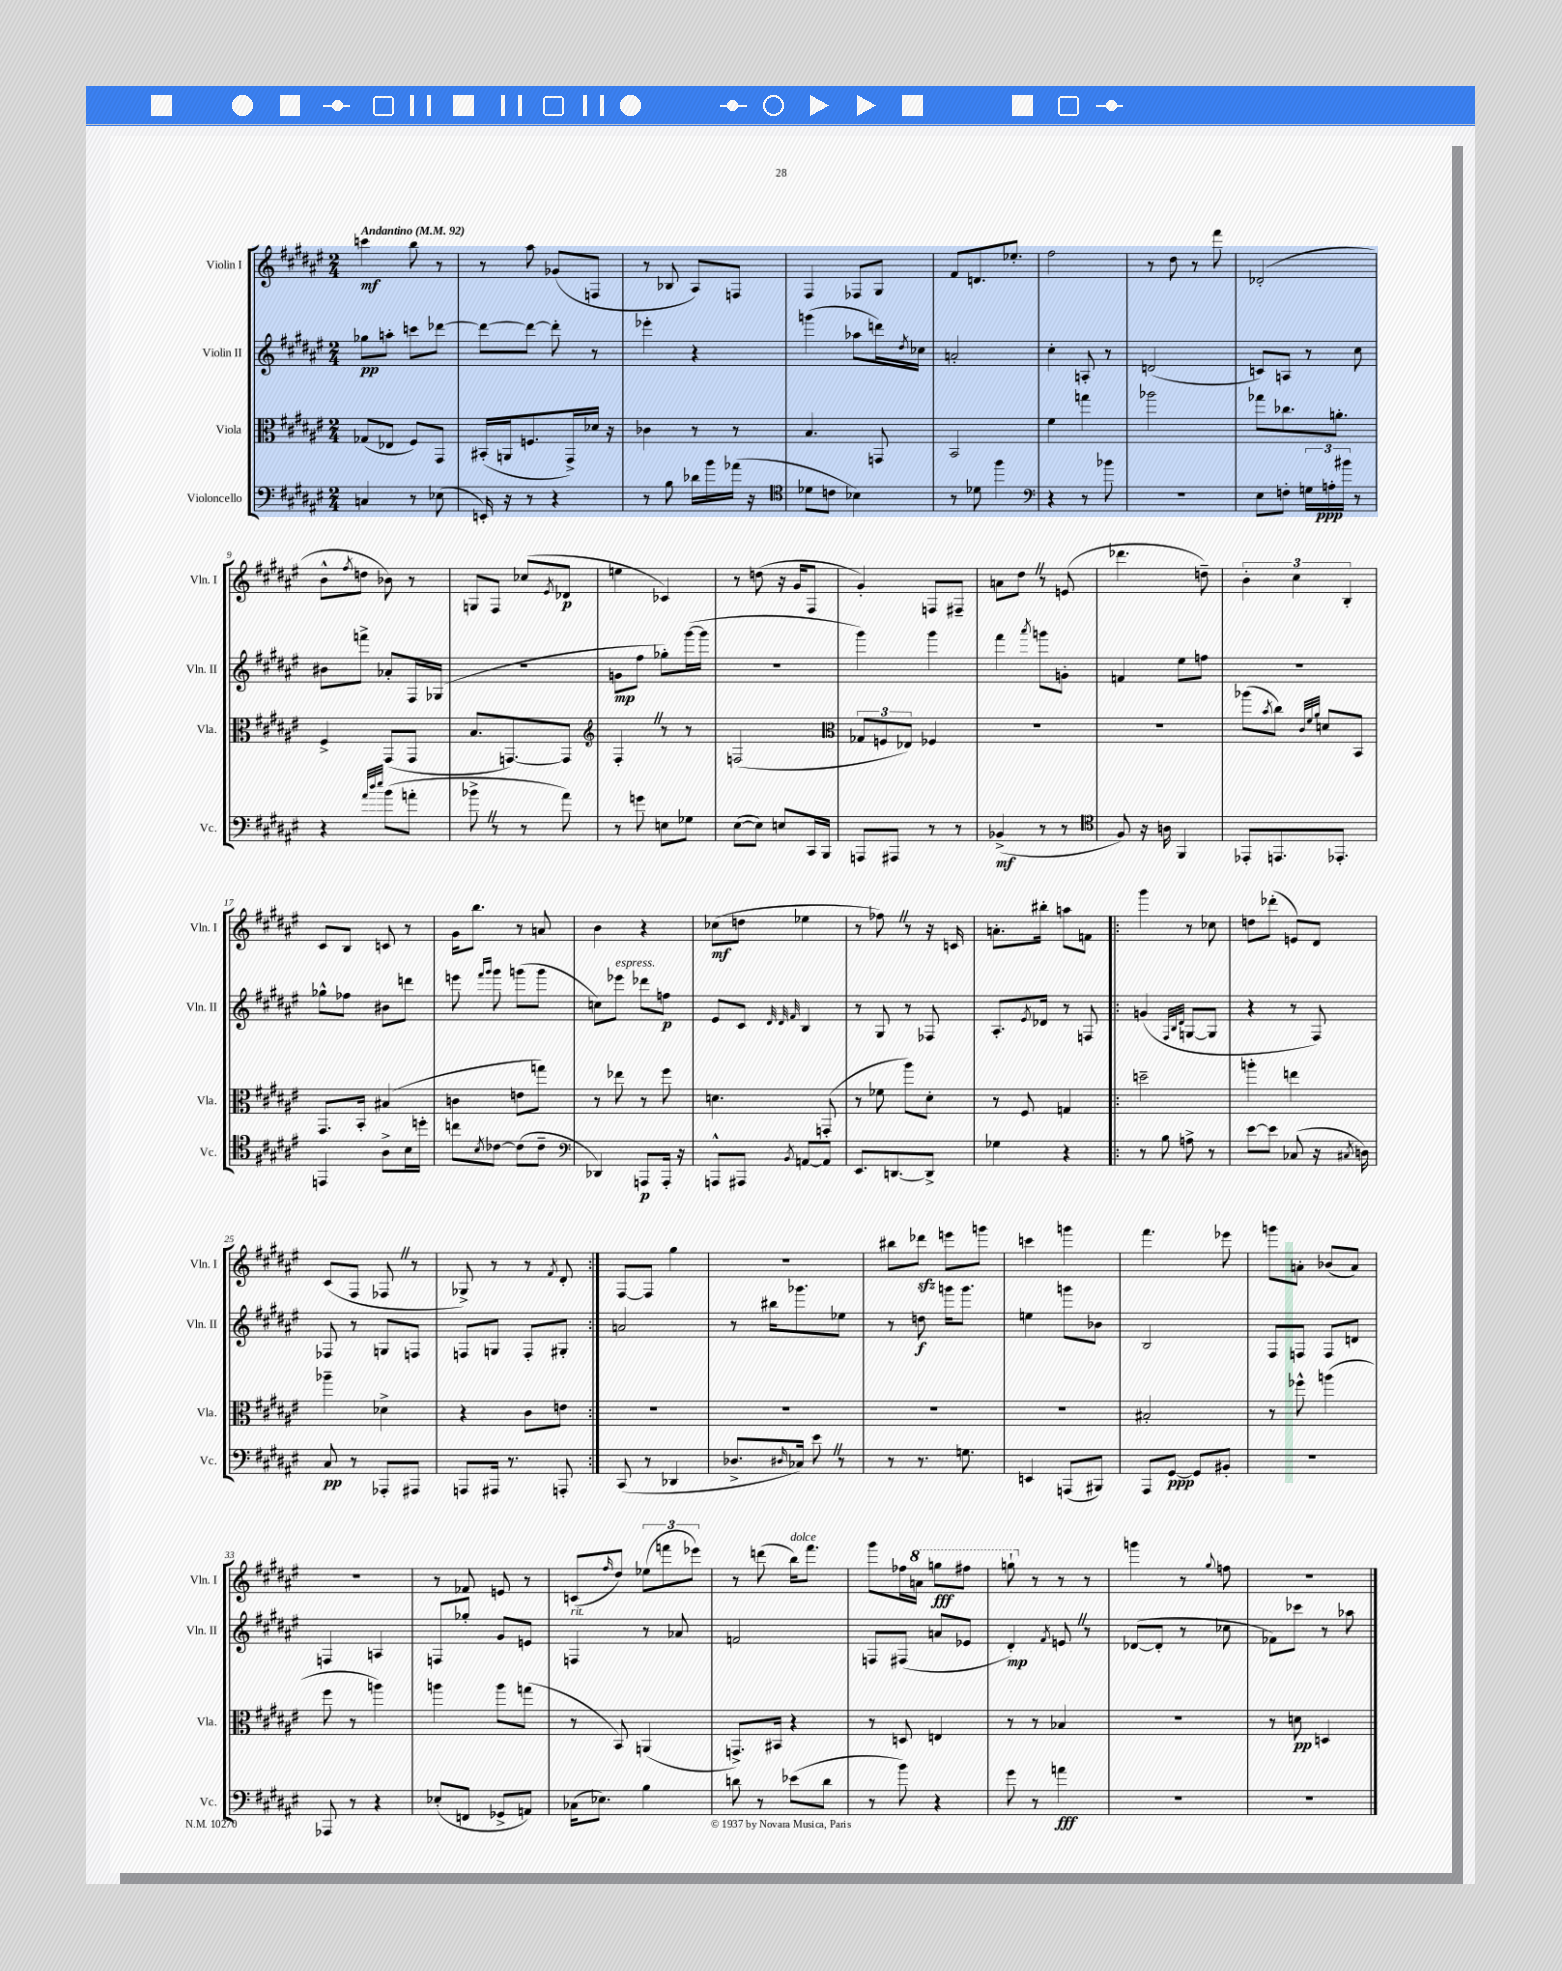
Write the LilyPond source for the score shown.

<<
\new StaffGroup <<
\new Staff = "s0" \with { instrumentName = "Violin I" shortInstrumentName = "Vln. I" } {
    \clef treble \key fis \major \numericTimeSignature \time 2/4 \tempo "Andantino" 4 = 92
    c'''4\mf b''8 r8 |
    r8 ais''8 ges'8( f8 |
    r8 bes8 ais8) f8 |
    fis4 fes8 gis8 |
    fis'8 d'8. ees''8.-. |
    fis''2 |
    r8 dis''8 r8 fis'''8 |
    des'2-.( |
    b'8-^ \acciaccatura { fis''8 } d''8 bes'8) r8 |
    g8 fis8 ces''8( \acciaccatura { eis'8 } des'8\p |
    e''4 ces'4) |
    r8 d''8( r16 gis'16 fis8 |
    gis'4-.) f8 fis8-- |
    a'8 dis''8 \once \override BreathingSign.text = \markup { \musicglyph "scripts.caesura.straight" } \breathe r8 e'8( |
    des'''4. d''8--) |
    \tuplet 3/2 { b'4-. cis''4 b4-. } |
    cis'8 b8 c'8 r8 |
    gis'16 b''8. r8 a'8 |
    b'4 r4 |
    ces''8\mf( d''8 ees''4 |
    r8 fes''8) \once \override BreathingSign.text = \markup { \musicglyph "scripts.caesura.straight" } \breathe r8 r16 c'16 |
    a'8.-. bis''16-. a''8 f'8 |
    \repeat volta 2 { gis'''4 r8 ces''8 |
    d''8 des'''8-.( e'8) dis'8 |
    cis'8( fis8 fes8 \once \override BreathingSign.text = \markup { \musicglyph "scripts.caesura.straight" } \breathe r8 |
    ges8->) r8 r8 \acciaccatura { fis'8 } dis'8-. | }
    fis8~ fis8 gis''4 |
    R2 |
    bis''8 des'''8\sfz e'''8 g'''8 |
    c'''4 g'''4 |
    fis'''4. ees'''8 |
    g'''8 a'8-. bes'8( a'8) |
    R2 |
    r8 fes'8 e'8 r8 |
    c'8( \grace { fis''16 } dis''8) \tuplet 3/2 { ees''8( f'''8 ees'''8) } |
    r8 d'''8( b''16^\markup { \italic "dolce" }) fis'''8. |
    gis'''8 fes''16 \ottava #1 a''16 g'''8\fff fis'''!8 |
    g'''8-! \ottava #0 r8 r8 r8 |
    g'''4 r8 \appoggiatura { gis''8 } f''8 |
    r2 \bar "|." |
}
\new Staff = "s1" \with { instrumentName = "Violin II" shortInstrumentName = "Vln. II" } {
    \clef treble \key fis \major \numericTimeSignature \time 2/4
    ges''8\pp a''8-. c'''8 des'''8~ |
    des'''8~ des'''8~ des'''8-. r8 |
    ees'''4-. r4 |
    g'''4( aes''8 d'''16) \acciaccatura { dis''8 } ces''16 |
    a'2-. |
    cis''4-. a8-. r8 |
    d'2( |
    c'8) a8 r8 cis''8 |
    bis'8 f'''8-> aes'8-. fis16 ges16( |
    R2 |
    g'8\mp fis''8 ges''8-.) gis'''16~( gis'''16 |
    R2 |
    gis'''4) gis'''4 |
    fis'''4 \acciaccatura { ais'''8 } g'''8 g'8-. |
    f'4 eis''8 f''8 |
    r2 |
    ges''8-^ fes''8 bis'8 d'''8 |
    e'''8 \grace { fis'''16 gis'''16 } gis'''8 g'''8( g'''8 |
    c''8) ees'''8^\markup { \italic "espress." } des'''8 f''8\p |
    eis'8 cis'8 \grace { dis'32 dis'32 fis'32 } b4 |
    r8 gis8 r8 fes8 |
    ais8.-. \acciaccatura { eis'8 } des'16 r8 f8 |
    \repeat volta 2 { g'4( \grace { fis32 b32 dis'32 } g8~ g8 |
    r4 r8 fis8) |
    fes8 r8 g8 f8 |
    f8 g8 f8-. gis8-. | }
    a'2 |
    r8 bis''16 ges'''8. ees''8 |
    r8 d''8\f g'''16 g'''8. |
    e''4 g'''8 bes'8 |
    b2 |
    fis8 f8 f8 d'8 |
    f4 a4 |
    f8 ges''8-. gis'8 e'8 |
    f4^\markup { \italic "rit." } r8 aes'8 |
    f'2 |
    f8 fis8( a'8 ees'8 |
    dis'4-.\mp) \acciaccatura { fis'8 } e'8 \once \override BreathingSign.text = \markup { \musicglyph "scripts.caesura.straight" } \breathe r8 |
    des'8~( des'8-. r8 ces''8 |
    fes'8) ces'''8 r8 aes''8 \bar "|." |
}
\new Staff = "s2" \with { instrumentName = "Viola" shortInstrumentName = "Vla." } {
    \clef alto \key fis \major \numericTimeSignature \time 2/4
    ges8( ees8 fis8) gis,8 |
    bis,16-.( a,16 f8. gis,16->) des'16 r16 |
    ces'4 r8 r8 |
    b4. g,8 |
    b,2 |
    fis'4 g''4 |
    aes''2 |
    ges''8 ces''8. a'8.-. |
    fis4-> gis,8( gis,8 |
    b8. g,8.~) g,8 |
    \clef treble fis4-. \once \override BreathingSign.text = \markup { \musicglyph "scripts.caesura.straight" } \breathe r8 r8 |
    f2( |
    \clef alto \tuplet 3/2 { ges8 f8 ees8) } fes4 |
    R2 |
    R2 |
    aes''8( \acciaccatura { b'8 } cis''8) \grace { cis'32 fis'32 ais'32 } d'8 b,8 |
    gis,8. b,16-. bis4( |
    c'4 e'8 g''8) |
    r8 ees''8 r8 fis''8 |
    d'4. g,8-.( |
    r8 fes'8 ais''8) dis'8-. |
    r8 fis8 g4 |
    \repeat volta 2 { d''2-- |
    a''4-. e''4 |
    aes''4-- des'4-> |
    r4 cis'8 e'8 | }
    R2 |
    R2 |
    R2 |
    R2 |
    bis2-. |
    r8 fes''8-^ a''4( |
    fis''8 r8 a''4) |
    a''4 a''8 g''8( |
    r8 b,8) a,4( |
    g,8.->) bis,16 r4 |
    r8 d8 e4 |
    r8 r8 bes4 |
    R2 |
    r8 d'8\pp d4 \bar "|." |
}
\new Staff = "s3" \with { instrumentName = "Violoncello" shortInstrumentName = "Vc." } {
    \clef bass \key fis \major \numericTimeSignature \time 2/4
    c4 r8 ees8( |
    e,16-.) r16 r8 r4 |
    r8 b8 des'16 b'16 aes'16( r16 |
    \clef tenor des'8 c'8 bes4) |
    r8 des'8 fis''4 |
    \clef bass r4 r8 bes'8 |
    r2 |
    eis8 f8-. \tuplet 3/2 { g16 a16-.\ppp bis'16 } r8 |
    r4 \grace { ais'32 dis''32 eis''32 } b'8( a'8-. |
    bes'8-> \once \override BreathingSign.text = \markup { \musicglyph "scripts.caesura.straight" } \breathe r8 r8 ais'8) |
    r8 g'8 e8 ges8 |
    eis8~( eis8) e8 cis,16 b,,16 |
    a,,8 ais,,8 r8 r8 |
    bes,4->\mf( r8 r8 |
    \clef tenor fis8) r16 a16 fis,4 |
    ees,8-. e,8. ees,8.-. |
    e,4 ais8-> b16 d''16-. |
    c''8 \acciaccatura { b8 } ces'8~ ces'8( ces'8-- |
    \clef bass des,4) a,,8\p a,,16-. r16 |
    a,,8-^ ais,,8 \acciaccatura { b,8 } a,8~ a,8 |
    eis,8. d,8.~ d,8-> |
    ges4 r4 |
    \repeat volta 2 { r8 b8 a8-> r8 |
    eis'8~ eis'8 ces8( r16 \acciaccatura { cis8 } d16) |
    cis8\pp r8 aes,,8-. ais,,8 |
    a,,8 ais,,16 r8. a,,8-. | }
    cis,8( r8 des,4 |
    des8.-> \grace { dis16 } ces16) eis'8 \once \override BreathingSign.text = \markup { \musicglyph "scripts.caesura.straight" } \breathe r8 |
    r8 r8. g8. |
    e,4 a,,8( bis,,8) |
    ais,,8 gis,8~\ppp gis,8 bis,8-. |
    R2 |
    aes,,8 r8 r4 |
    ees8-.( f,8 ges,8-> a,8) |
    ces16( ees8.) b4 |
    d'8 r8 ees'8( d'8 |
    r8 b'8) r4 |
    gis'8 r8 a'4\fff |
    R2 |
    R2 \bar "|." |
}
>>
>>
